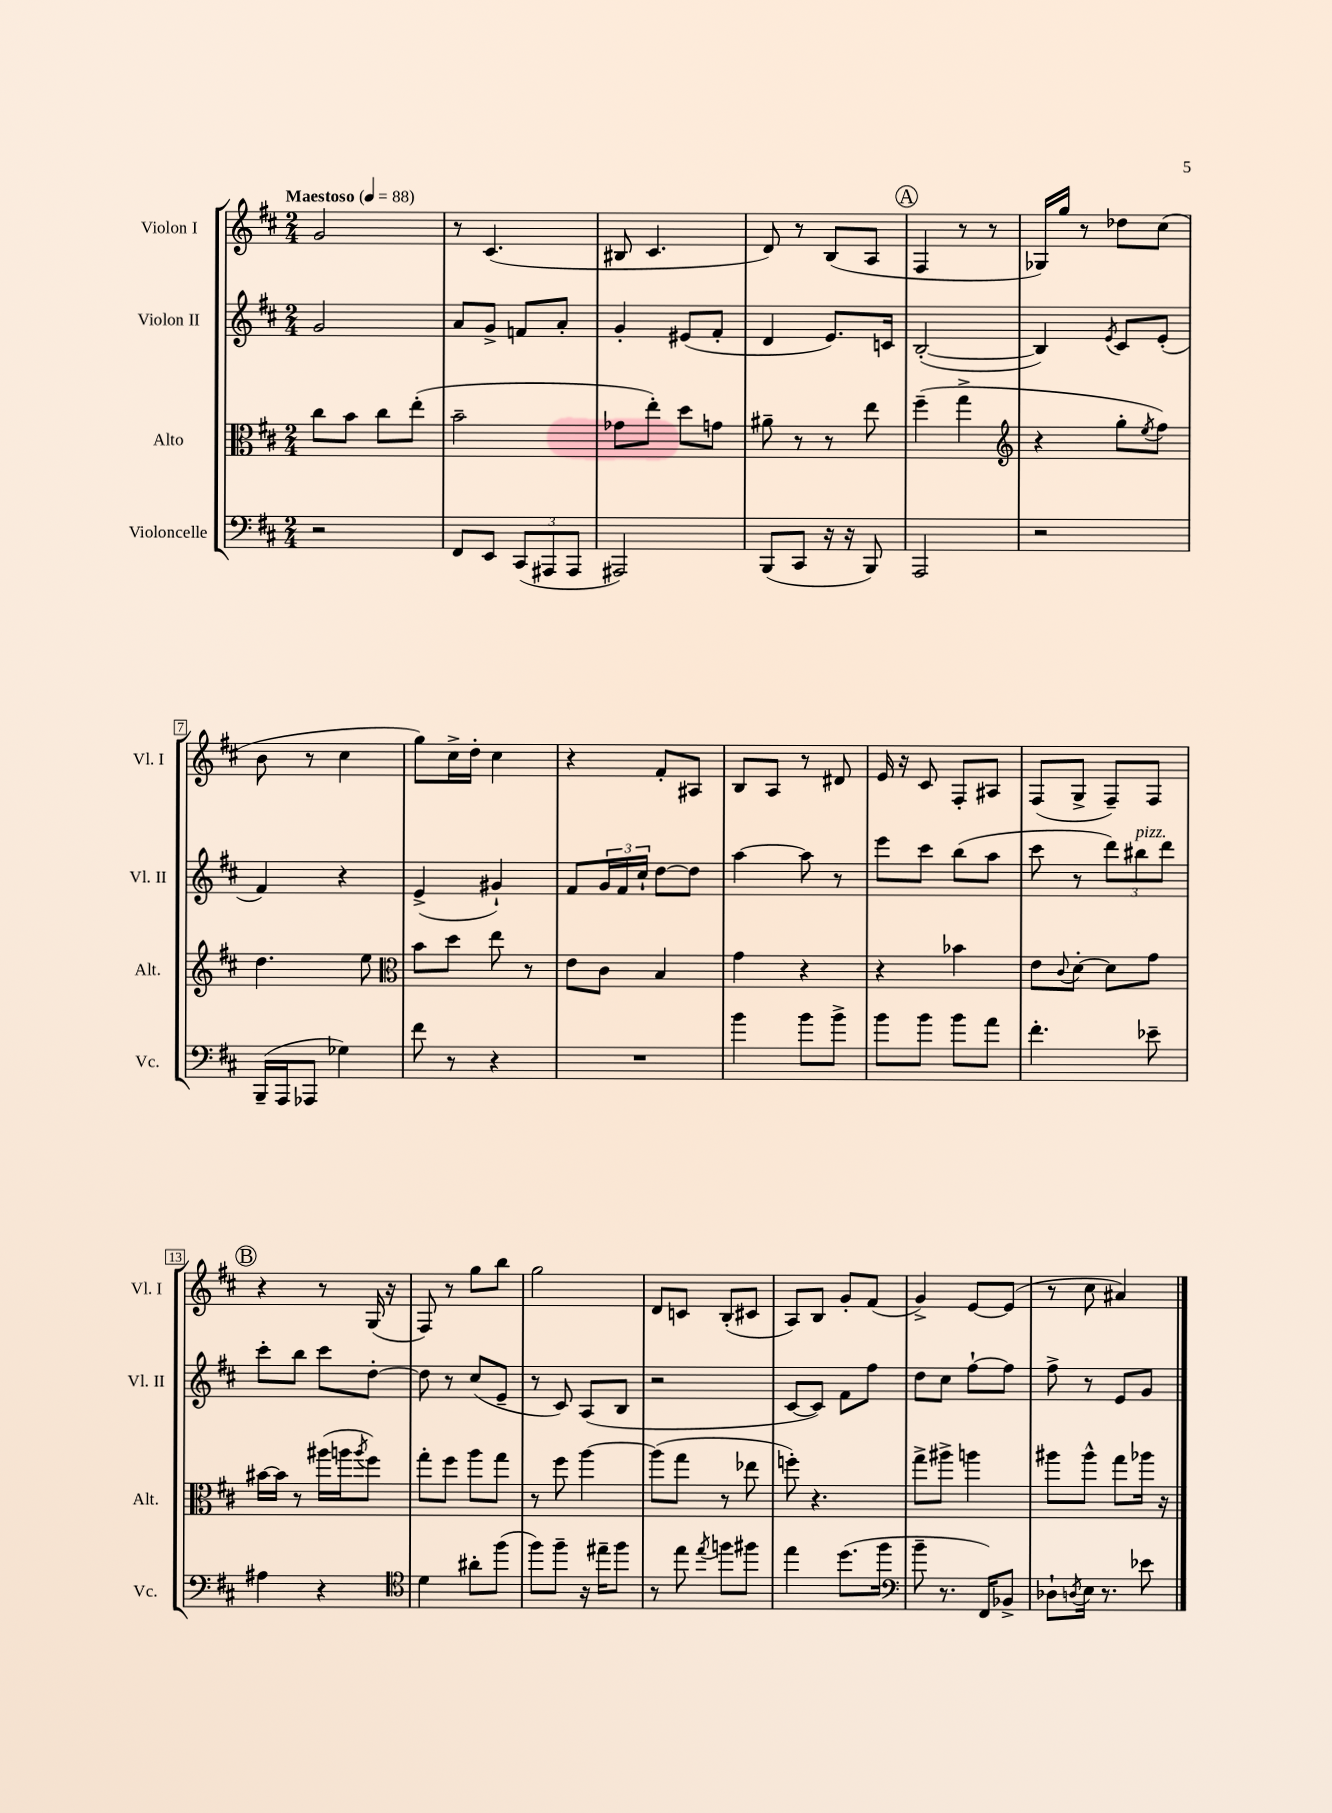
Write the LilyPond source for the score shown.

<<
\new StaffGroup <<
\new Staff = "s0" \with { instrumentName = "Violon I" shortInstrumentName = "Vl. I" } {
    \clef treble \key d \major \numericTimeSignature \time 2/4 \tempo "Maestoso" 4 = 88
    g'2 |
    r8 cis'4.( |
    bis8 cis'4. |
    d'8) r8 b8( a8 |
    \mark \markup { \circle "A" } fis4 r8 r8 |
    ges16) g''16 r8 des''8 cis''8( |
    b'8 r8 cis''4 |
    g''8) cis''16-> d''16-. cis''4 |
    r4 fis'8-. ais8 |
    b8 a8 r8 dis'8 |
    e'16 r16 cis'8 fis8-. ais8 |
    fis8( g8-> fis8--) fis8 |
    \mark \markup { \circle "B" } r4 r8 g16( r16 |
    fis8) r8 g''8 b''8 |
    g''2 |
    d'8 c'8 b8-.( cis'8 |
    a8) b8 g'8-. fis'8( |
    g'4->) e'8~ e'8( |
    r8 cis''8 ais'4) \bar "|." |
}
\new Staff = "s1" \with { instrumentName = "Violon II" shortInstrumentName = "Vl. II" } {
    \clef treble \key d \major \numericTimeSignature \time 2/4
    g'2 |
    a'8 g'8-> f'8 a'8-. |
    g'4-. eis'8( fis'8-. |
    d'4 e'8.) c'16 |
    \mark \markup { \circle "A" } b2~-.( |
    b4) \acciaccatura { e'8 } cis'8 e'8-.( |
    fis'4) r4 |
    e'4->( gis'4-!) |
    fis'8 \tuplet 3/2 { g'16 fis'16 cis''16-! } d''8~ d''8 |
    a''4~ a''8 r8 |
    e'''8 cis'''8 b''8( a''8 |
    cis'''8 r8 \tuplet 3/2 { d'''8) bis''8^\markup { \italic "pizz." } d'''8 } |
    \mark \markup { \circle "B" } cis'''8-. b''8 cis'''8 d''8~-. |
    d''8 r8 cis''8( e'8-- |
    r8 cis'8) a8( b8 |
    r2 |
    cis'8~ cis'8) fis'8 fis''8 |
    d''8 cis''8 fis''8~-! fis''8 |
    fis''8-> r8 e'8 g'8 \bar "|." |
}
\new Staff = "s2" \with { instrumentName = "Alto" shortInstrumentName = "Alt." } {
    \clef alto \key d \major \numericTimeSignature \time 2/4
    cis''8 b'8 cis''8 e''8-.( |
    b'2-- |
    ges'8 e''8-.) d''8 g'8 |
    ais'8-- r8 r8 e''8 |
    \mark \markup { \circle "A" } fis''4--( g''4-> |
    \clef treble r4 g''8-. \acciaccatura { e''8 } fis''8) |
    d''4. e''8 |
    \clef alto b'8 d''8 e''8 r8 |
    e'8 cis'8 b4 |
    g'4 r4 |
    r4 bes'4 |
    e'8 \appoggiatura { cis'8 } d'8~-. d'8 g'8 |
    \mark \markup { \circle "B" } bis'16~ bis'16 r8 ais''16( a''16 \acciaccatura { a''8 } fis''8) |
    g''8-. fis''8 a''8 g''8 |
    r8 fis''8 a''4~ |
    a''8( g''8 r8 ees''8 |
    f''8-.) r4. |
    g''8-> ais''8-> a''4 |
    ais''8 ais''8-^ g''8 aes''16 r16 \bar "|." |
}
\new Staff = "s3" \with { instrumentName = "Violoncelle" shortInstrumentName = "Vc." } {
    \clef bass \key d \major \numericTimeSignature \time 2/4
    r2 |
    fis,8 e,8 \tuplet 3/2 { cis,8( ais,,8 ais,,8 } |
    ais,,2) |
    b,,8( cis,8 r16 r16 b,,8) |
    \mark \markup { \circle "A" } a,,2 |
    r2 |
    b,,16--( a,,16 aes,,8 ges4) |
    fis'8 r8 r4 |
    R2 |
    b'4 b'8 b'8-> |
    b'8 b'8 b'8 a'8 |
    fis'4.-. ees'8-- |
    \mark \markup { \circle "B" } ais4 r4 |
    \clef tenor d'4 ais'8-. fis''8( |
    fis''8) fis''8-- r16 eis''16-- fis''8 |
    r8 e''8 \acciaccatura { e''8 } f''8 fis''8 |
    e''4 d''8.( fis''16 |
    \clef bass b'8-- r8. fis,16) bes,8-> |
    des8-! \acciaccatura { d8 } e16 r8. ees'8 \bar "|." |
}
>>
>>
\layout { \context { \Score \override BarNumber.stencil = #(make-stencil-boxer 0.1 0.3 ly:text-interface::print) } }
